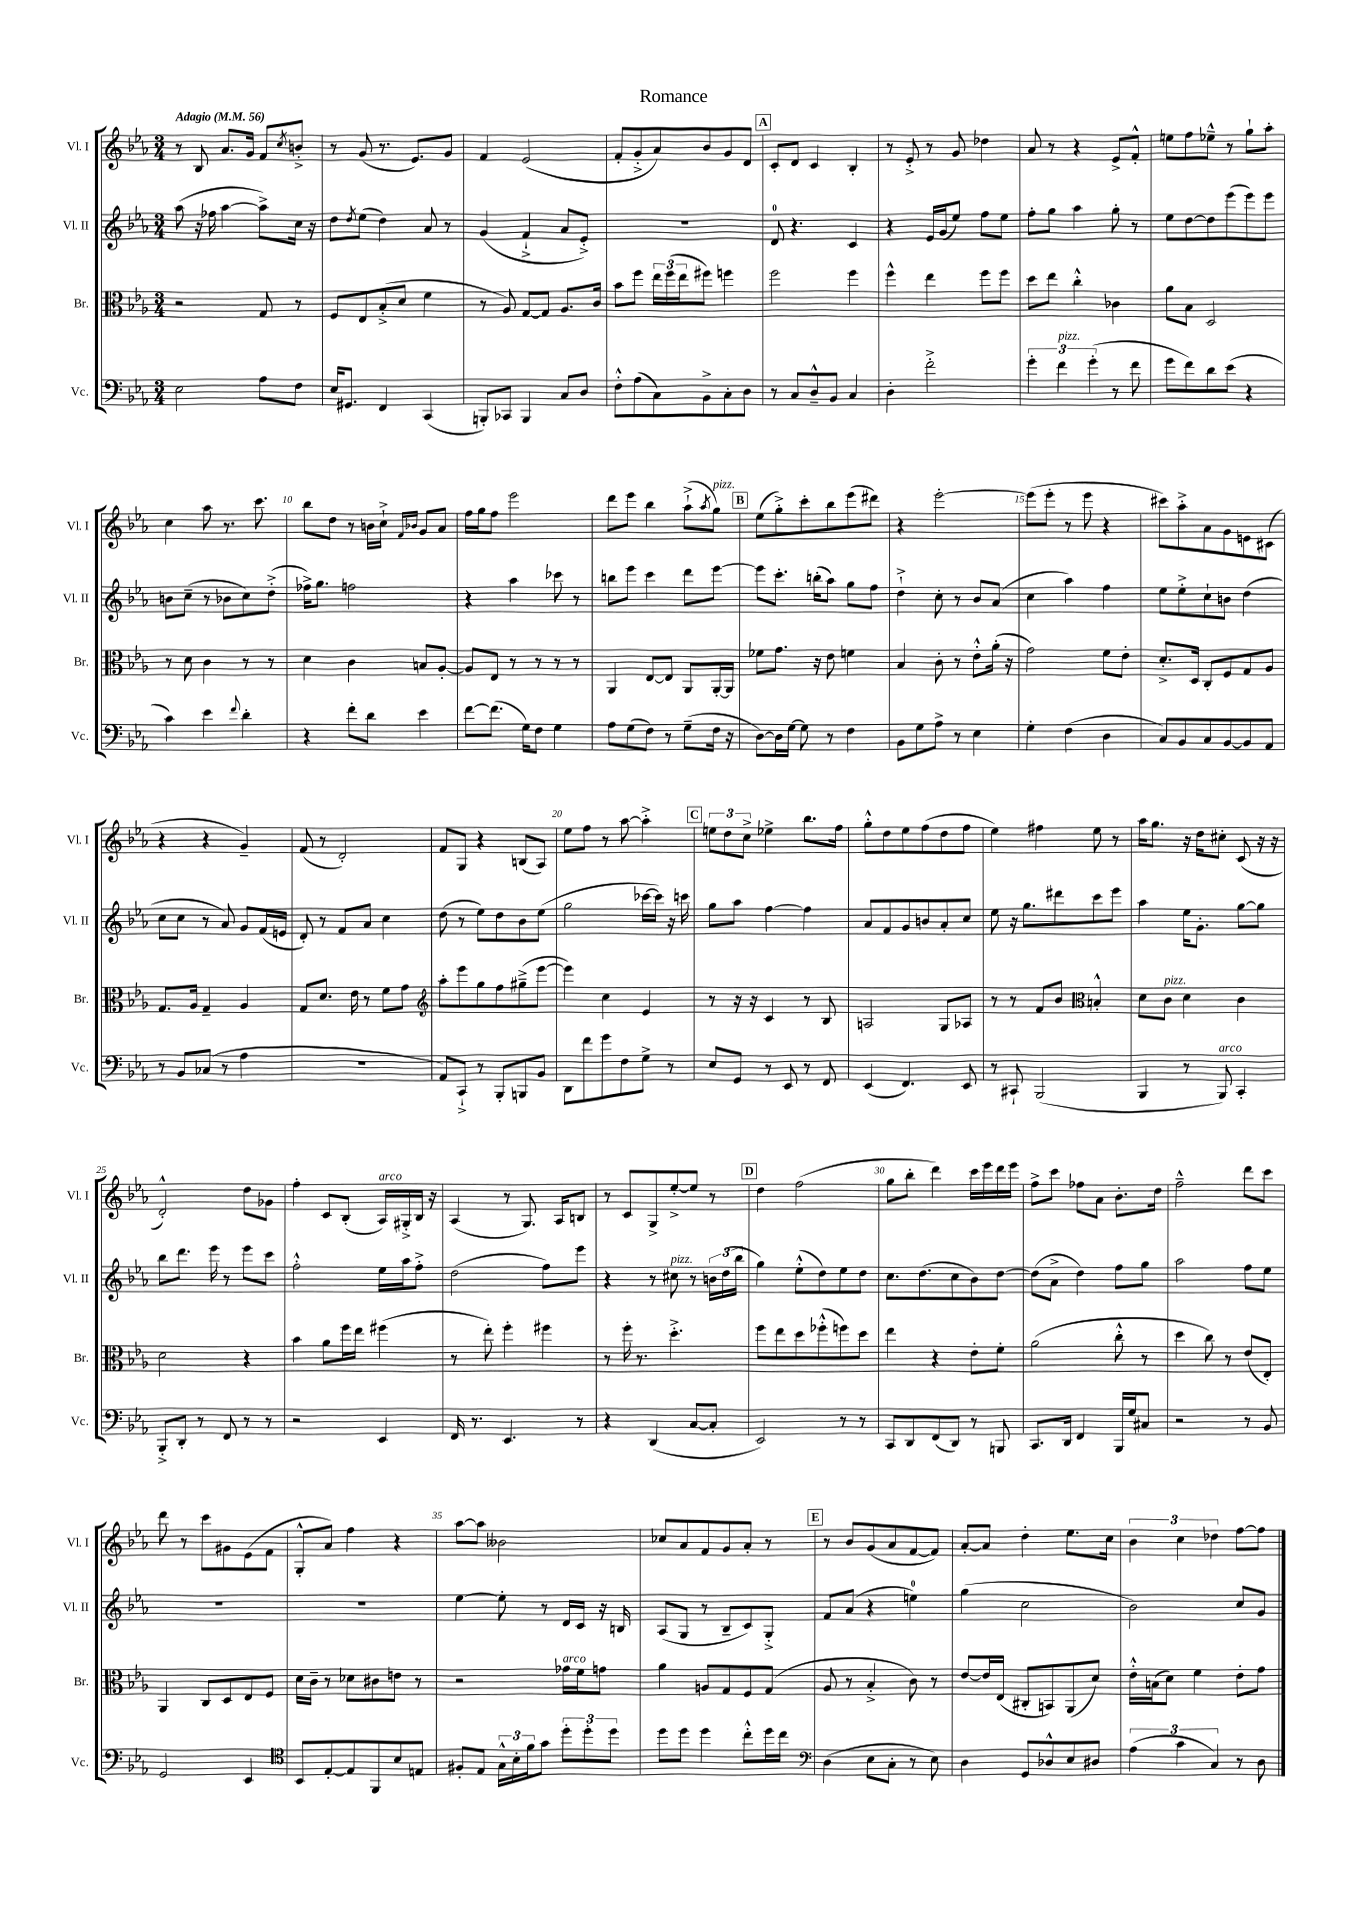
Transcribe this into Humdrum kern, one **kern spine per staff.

**kern	**kern	**kern	**kern
*part4	*part3	*part2	*part1
*staff4	*staff3	*staff2	*staff1
*I"Vc.	*I"Br.	*I"Vl. II	*I"Vl. I
*I'Vc.	*I'Br.	*I'Vl. II	*I'Vl. I
*clefF4	*clefC3	*clefG2	*clefG2
*k[b-e-a-]	*k[b-e-a-]	*k[b-e-a-]	*k[b-e-a-]
*M3/4	*M3/4	*M3/4	*M3/4
*MM56	*MM56	*MM56	*MM56
=1	=1	=1	=1
!	!	!	!LO:TX:a:B:t=Adagio
2E-\	2r	(8aa-\	8r
.	.	16r	8B-/
.	.	16ff-X\	.
.	.	[4aa-\	8.a-/L
.	.	.	16g/Jk
8A-\L	8G/	8aa-^\L])	8f/L
.	.	.	8qcc/
8F\J	8r	16cc\Jk	8bn'^/J
.	.	16r	.
=2	=2	=2	=2
16E-/KL	8F/L	8dd\L	8r
8.GG#X/J	.	.	.
.	.	8qdd/	.
.	8E-/	(8ee-\J	(8g/
4FF/	(8B-'^/	4dd\)	8.r
.	8d/J	.	.
.	.	.	8.e-/L)
(4CC/	4f\	8a-/	.
.	.	8r	8g/J
=3	=3	=3	=3
8BBBn'/L)	8r	(4g/	4f/
8CC-X/J	8A-/)	.	.
4BBB/	[8G/L	4f`^/	(2e-/
.	8G/J]	.	.
8C/L	8.A-/L	8a-/L	.
8D/J	.	8e-'^/J)	.
.	16c/Jk	.	.
=4	=4	=4	=4
8F'^^\L	8b-\L	2.r	8f'/L
(8A-\	8ff\J	.	8g'^/
8C\)	24ee-\LL	.	8a-/)
.	(24ff\	.	.
.	24ee-\J	.	.
8BB-^\	8ff#X\J)	.	8b-/
8C'\	4ffn\	.	8g/
8D\J	.	.	8d/J
!!LO:REH:place=s1:t=A
=5	=5	=5	=5
8r	2ff\	8d/	8c'/L
8C/L	.	4.r	8d/J
8D~^^/	.	.	4c/
8BB-/J	.	.	.
4C/	4ff\	4c/	4B-'/
=6	=6	=6	=6
4D'\	4ff^^\	4r	8r
.	.	.	8e-'^/
2f'^\	4ee-\	16e-/LL	8r
.	.	(16g/J	.
.	.	8ee-/J)	8g/
.	8ff\L	8ff\L	4dd-X\
.	8ff\J	8ee-\J	.
=7	=7	=7	=7
6g'\	8dd\L	8ff'\L	8a-/
.	8ee-\J	8gg\J	8r
!LO:TX:a:i:t=pizz.	!	!	!
6f\	.	.	.
.	4cc'^^\	4aa-\	4r
(6g'\	.	.	.
8r	4c-X\	8gg'\	8e-^/L
8f\	.	8r	8f'^^/J
=8	=8	=8	=8
8g\L	8a-\L	8ee-\L	8een\L
8f\)	8B-\J	[8dd\	8ff\
8d\	2D/	8dd\]	8ee-X~^^\J
(8e-\J	.	(8eee-\	8r
4r	.	8eee-\)	8gg`\L
.	.	8eee-\J	8aa-'\J
!!LO:LB:g=z
=9	=9	=9	=9
4c\)	8r	8bn\L	4cc\
.	8d\	(8cc~\J	.
4e-\	4c\	8r	8aa-\
.	.	8b-X\L	8.r
8qqf/	.	.	.
4d'\	8r	8cc\)	.
.	.	.	8.ccc\
.	8r	(8dd'^\J	.
=10	=10	=10	=10
4r	4d\	16ff-X^\KL)	8bb-\L
.	.	8.gg\J	.
.	.	.	8dd\J
8f'\L	4c\	2ffn\	8r
8d\J	.	.	16bn\LL
.	.	.	16cc`^\JJ
.	.	.	16qqf/LL
.	.	.	16qqb-X/JJ
4e-\	8Bn/L	.	8g/L
.	[8A-'/J	.	8a-/J
=11	=11	=11	=11
[8f\L	8A-/L]	4r	16ff\LL
.	.	.	16gg\J
(8.f\J]	8E-/J	.	8ff\J
.	8r	4aa-\	2eee-\
16G\KL)	.	.	.
8F\J	8r	.	.
4G\	8r	8ccc-X\	.
.	8r	8r	.
=12	=12	=12	=12
8A-\L	4AA-/	8bbn\L	8ddd\L
(8G\	.	8eee-\J	8eee-\J
8F\J)	[8E-/L	4ccc\	4bb-\
8r	8E-/J]	.	.
(8G~\L	8AA-/L	8ddd\L	(8aa-`^\L
.	.	.	8qaa-/
!	!	!	!LO:TX:a:i:t=pizz.
16F\Jk	[16AA-'/L	[8eee-\J	8gg\J)
16r	16AA-/JJ]	.	.
!!LO:REH:place=s1:t=B
=13	=13	=13	=13
[8D\L)	8f-X\L	8eee-\L]	(8ee-\L
16D\L]	8.g\J	8.ccc'\J	8gg'^\)
[16G\JJ	.	.	.
8G\]	.	.	8ccc'\
.	16r	(16bbn'\KL	.
8r	8e-\	8aa-\J)	8bb-\
4F\	4fn\	8gg\L	(8eee-\
.	.	8ff\J	8ddd#X\J)
=14	=14	=14	=14
8BB-\L	4B-/	4dd`^\	4r
8G\	.	.	.
8A-^\J	8c'\	8cc'\	[2eee-'\
8r	8r	8r	.
4E-\	8e-'^^\L	8b-/L	.
.	(16a-'\Jk	(8a-/J	.
.	16r	.	.
=15	=15	=15	=15
4G'\	2g\)	4cc\	(8eee-\L]
.	.	.	8eee-'\J
(4F\	.	4aa-\)	8r
.	.	.	8eee-\
4D\	8f\L	4ff\	4r
.	8e-'\J	.	.
=16	=16	=16	=16
8C/L)	8.d'^/L	8ee-\L	8ccc#X\L)
8BB-/	.	8ee-'^\	8aa-'^\
.	16D/Jk	.	.
8C/	8C'/L	8cc`\	8a-\
[8BB-/	8F/	8bn\J	8g\
8BB-/]	8G/	(4dd\	8en\
8AA-/J	8A-/J	.	(8c#X\J
!!LO:LB:g=z
=17	=17	=17	=17
8r	8.G/L	8cc\L	4r
8BB-/L	.	8cc\J	.
.	16A-/Jk	.	.
(8C-X/J	4G~/	8r	4r
8r	.	8a-/)	.
4A-\	4A-/	8g/L	4g~/)
.	.	(16f/L	.
.	.	16en/JJ	.
=18	=18	=18	=18
2.r	8G/L	8d'/)	(8f/
.	8.d/J	8r	8r
.	.	8f/L	2d'/)
.	16e-\	.	.
.	8r	8a-/J	.
.	8f\L	4cc\	.
.	8g\J	.	.
=19	=19	=19	=19
*	*clefG2	*	*
8AA-/L)	8aa-'\L	(8dd\	8f/L
8CC`^/J	8eee-\	8r	8G/J
8r	8gg\	8ee-\L)	4r
8BBB-'/L	8ff\	8dd\	.
8BBBn/	(8gg#X~^\	8b-\	(8Bn/L
8BB-/J	[8eee-\J	(8ee-\J	8A-/J)
=20	=20	=20	=20
8DD\L	4eee-\])	2gg\	8ee-\L
8f\	.	.	8ff\J
8g\	4cc\	.	8r
8F\	.	.	[8aa-\
8G^\J	4e-/	[16ccc-X\LL	4aa-'^\]
.	.	16ccc-\JJ])	.
8r	.	16r	.
.	.	16cccn\	.
!!LO:REH:place=s1:t=C
=21	=21	=21	=21
8E-/L	8r	8gg\L	12een\L
.	.	.	12dd\
8GG/J	16r	8aa-\J	.
.	.	.	12cc^\J
.	16r	.	.
8r	4c/	[4ff\	4ee-X^\
8EE-/	.	.	.
8r	8r	4ff\]	8.bb-\L
8FF/	8B-/	.	.
.	.	.	16ff\Jk
=22	=22	=22	=22
(4EE-/	2An/	8a-/L	8gg'^^\L
.	.	8f/	8dd\
4.FF/)	.	8g/	8ee-\
.	.	8bn/	(8ff\
.	8G/L	8a-'/	8dd\
8EE-/	8A-X/J	8cc/J	8ff\J
=23	=23	=23	=23
8r	8r	8ee-\	4ee-\)
8CC#X`/	8r	16r	.
.	.	8.gg\L	.
(2BBB-/	8f/L	.	4ff#X\
.	8b-/J	8ddd#X\	.
*	*clefC3	*	*
.	4Bn'^^/	8ccc\	8ee-\
.	.	8eee-\J	8r
=24	=24	=24	=24
4BBB-/	8d\L	4aa-\	16aa-\KL
.	.	.	8.gg\J
!	!LO:TX:a:i:t=pizz.	!	!
.	8c\J	.	.
8r	4d\	16ee-\KL	16r
.	.	8.g'\J	16dd\KL
!LO:TX:a:i:t=arco	!	!	!
8BBB-/)	.	.	8cc#X'\J
4CC'/	4c\	[8gg\L	(8c/
.	.	8gg\J]	16r
.	.	.	16r
!!LO:LB:g=z
=25	=25	=25	=25
8BBB-'^/L	2d\	8bb-\L	2d'^^/)
8DD'/J	.	8.ddd\J	.
8r	.	.	.
.	.	16eee-\	.
8FF/	.	8r	.
8r	4r	8eee-\L	8dd\L
8r	.	8ccc\J	8g-X\J
=26	=26	=26	=26
2r	4b-\	2ff'^^\	4ff'\
.	8a-\L	.	8c/L
.	16ff\L	.	(8B-'/J
.	16ee-\JJ	.	.
!	!	!	!LO:TX:a:i:t=arco
4EE-/	(4ff#X\	16ee-\LL	16A-/LL)
.	.	16aa-\J	16G#X'^/
.	.	8ff'^\J	16B-/JJ
.	.	.	16r
=27	=27	=27	=27
16FF/	8r	(2dd\	(4A-/
8.r	.	.	.
.	8ee-'\)	.	.
4.EE-/	4ff'\	.	8r
.	.	.	8.G/)
.	4ff#X\	8ff\L)	.
.	.	.	16A-/KL
8r	.	8eee-\J	8Bn/J
=28	=28	=28	=28
4r	8r	4r	8r
.	16ff'\	.	8c/L
.	8.r	.	.
(4DD/	.	8r	8G^/
!	!	!LO:TX:a:i:t=pizz.	!
.	4.dd'^\	8cc#X\	[8ee-'^/
[8C/L	.	8r	8ee-/J]
8C'/J]	.	24bn\LL	8r
.	.	(24dd\	.
.	.	24bb-\JJ	.
!!LO:REH:place=s1:t=D
=29	=29	=29	=29
2EE-/)	8ff\L	4gg\)	4dd\
.	8ee-\	.	.
.	8dd\	(8ee-'^^\L	(2ff\
.	(8ff-X'^^\	8dd\)	.
8r	8ffn\)	8ee-\	.
8r	8dd\J	8dd\J	.
=30	=30	=30	=30
8CC/L	4ee-\	8.cc\L	8gg\L
8DD/	.	.	8bb-'\J
.	.	(8.dd\	.
(8FF/	4r	.	4ddd\)
8DD/J)	.	8cc\	.
8r	8e-'\L	8b-\)	16ccc\LL
.	.	.	16eee-\
8BBBn/	8f'\J	[8dd\J	16ddd\
.	.	.	16eee-\JJ
=31	=31	=31	=31
8.CC/L	(2a-\	(8dd\L]	8ff^\L
.	.	8a-^\J	8ccc\J
16DD/Jk	.	.	.
4FF/	.	4dd\)	8ff-X\L
.	.	.	8a-\J
16BBB-/LL	8cc'^^\	8ff\L	8.b-'\L
16G/J	.	.	.
8C#X/J	8r	8gg\J	.
.	.	.	16dd\Jk
=32	=32	=32	=32
2r	4dd\	2aa-\	2ff~^^\
.	8cc\)	.	.
.	8r	.	.
8r	(8e-/L	8ff\L	8ddd\L
8BB-/	8E-'/J)	8ee-\J	8ccc\J
!!LO:LB:g=z
=33	=33	=33	=33
2GG/	4AA-/	2.r	8ddd\
.	.	.	8r
.	8C/L	.	8ccc\L
.	8D/	.	8g#X\
4EE-/	8E-/	.	(8e-\
.	8F/J	.	8f\J
=34	=34	=34	=34
*clefC4	*	*	*
8BB-/L	16d\LL	2.r	8G'^^/L
.	16c~\JJ	.	.
[8E-'/	8r	.	8a-/J)
8E-/]	8d-X\L	.	4ff\
8FF/	8c#X\	.	.
8B-/	8en\J	.	4r
8En/J	8r	.	.
=35	=35	=35	=35
8F#X'/L	2r	[4ee-\	[8aa-\L
8E-/J	.	.	8aa-\J]
24G^^\LL	.	8ee-'\]	2b--X\
24B-'\	.	.	.
24f\J	.	.	.
8g\J	.	8r	.
!	!LO:TX:a:i:t=arco	!	!
12dd'\L	16g-X\LL	16d/LL	.
.	16f\J	16c/JJ	.
12dd'\	.	.	.
.	8gn\J	16r	.
12dd\J	.	.	.
.	.	16Bn/	.
=36	=36	=36	=36
8dd\L	4a-\	(8A-/L	8cc-X/L
8dd\J	.	8G/J	8a-/
4dd\	8An/L	8r	8f/
.	8G/	8B-~/L	8g/
8cc'^^\L	8F/	8c/)	8a-'/J
16dd\L	(8G/J	8G'^/J	8r
16cc\JJ	.	.	.
!!LO:REH:place=s1:t=E
=37	=37	=37	=37
*clefF4	*	*	*
(4D\	8A-/	8f/L	8r
.	8r	(8a-/J	8b-/L
8E-\L	4B-'^/	4r	(8g/
8C'\J	.	.	8a-/
8r	8c\)	4een\)	[8f/
8E-\)	8r	.	8f/J])
=38	=38	=38	=38
4D\	[8e-/L	(4gg\	[8a-'/L
.	16e-/L]	.	8a-/J]
.	(16E-/JJ	.	.
8GG/L	8C#X'/L	2cc\	4dd'\
8D-X^^/	8BBn/)	.	.
8E-/	(8AA-/	.	8.ee-\L
8D#X/J	8d/J)	.	.
.	.	.	16cc\Jk
=39	=39	=39	=39
(6A-\	16e-'^^\LL	2b-\)	6b-\
.	(16Bn\J	.	.
.	8d\J)	.	.
6c\	.	.	6cc\
.	4f\	.	.
6C/)	.	.	6dd-X\
8r	8e-'\L	8cc/L	[8ff\L
8D\	8g\J	8g/J	8ff\J]
==	==	==	==
*-	*-	*-	*-
